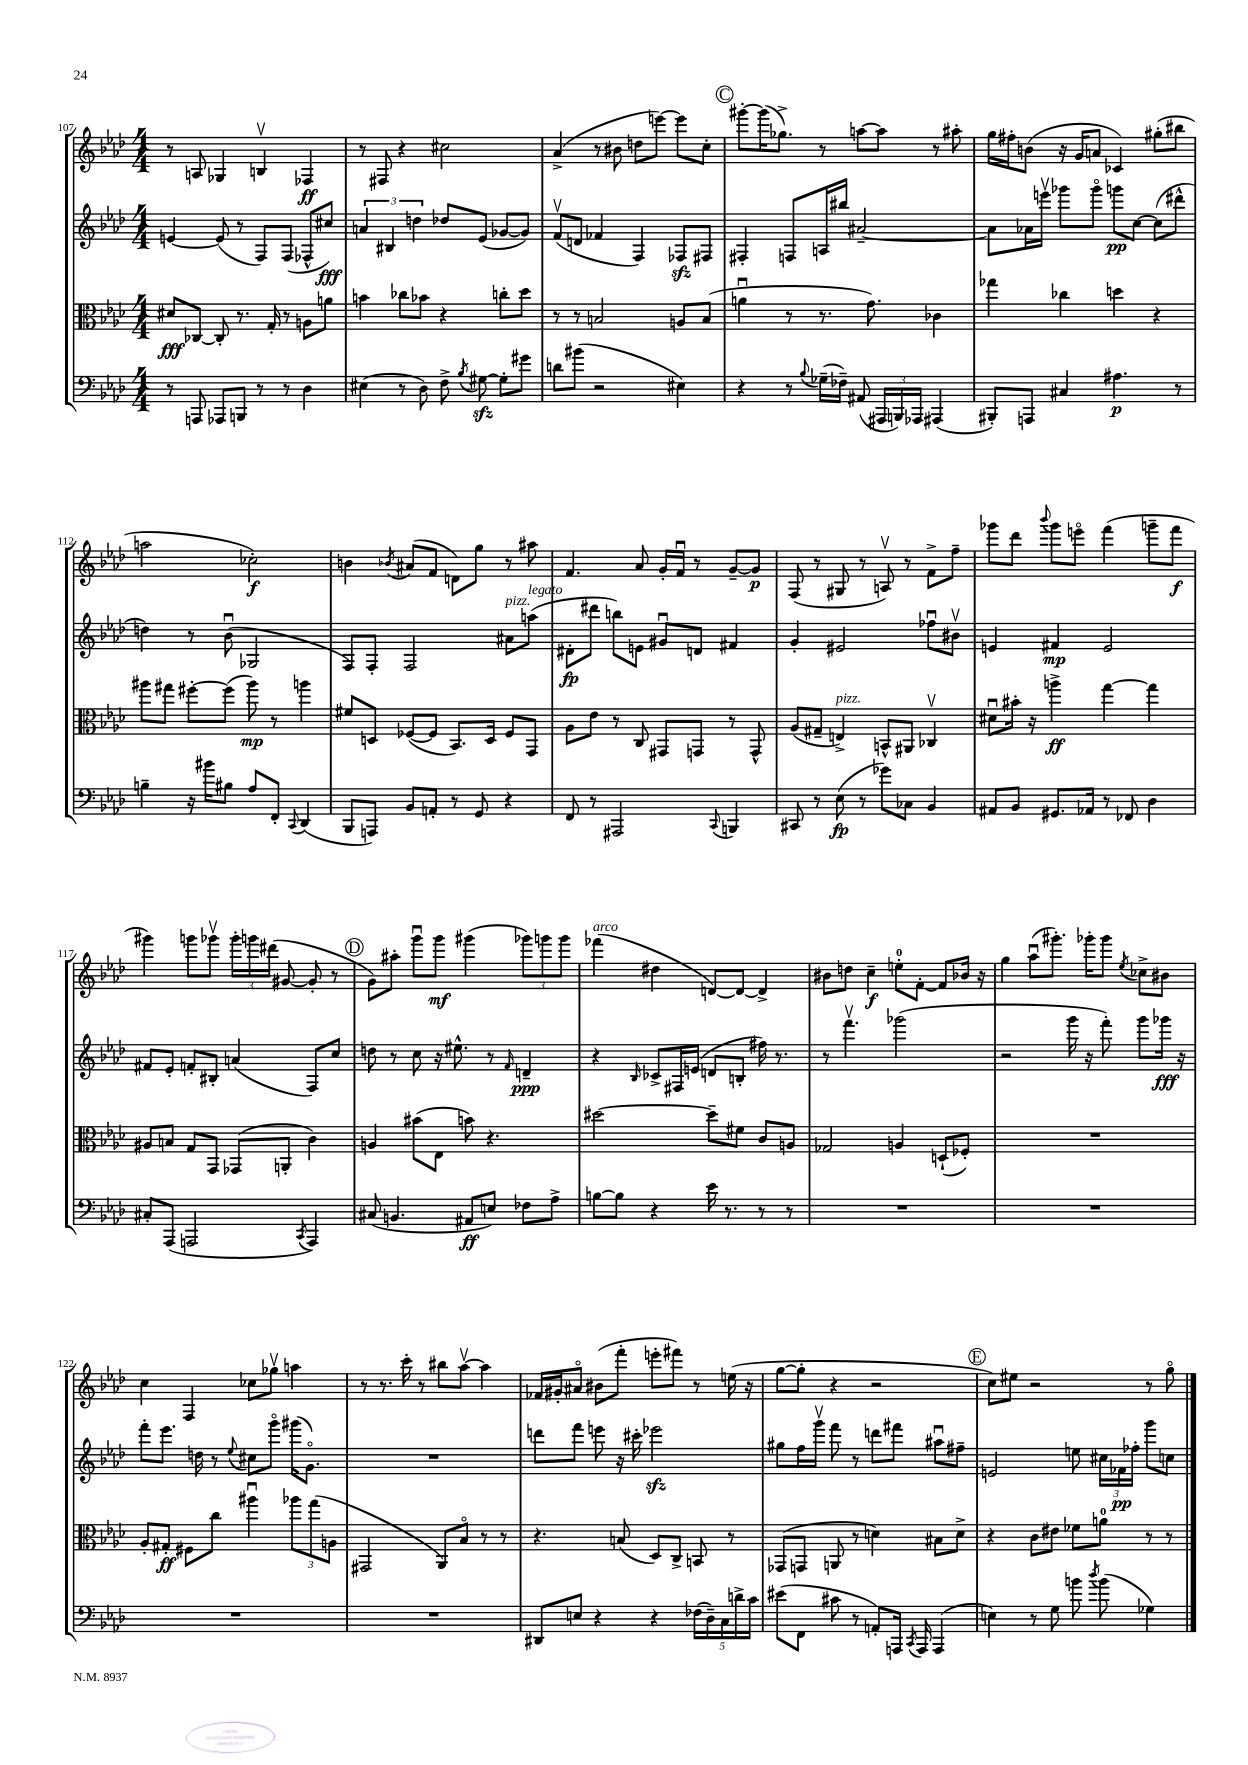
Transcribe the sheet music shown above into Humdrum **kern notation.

**kern	**kern	**kern	**kern
*staff4	*staff3	*staff2	*staff1
*clefF4	*clefC3	*clefG2	*clefG2
*k[b-e-a-d-]	*k[b-e-a-d-]	*k[b-e-a-d-]	*k[b-e-a-d-]
*M4/4	*M4/4	*M4/4	*M4/4
8r	8d#	[4e	8r
8AAA	[8C-	.	8A
8AAA-	8C-']	(8e]	4G-
8BBB	8.r	8r	.
8r	.	8F)	4Bv
.	16G'	.	.
8r	8r	(8F	.
4D-	8A	8F-^^	4F-
.	8a	8cc#)	.
=	=	=	=
(4E#	4b	6a	8r
.	.	.	8F#
.	.	6B#	.
8r	8cc-	.	4r
.	.	6dd	.
8D-)	8b-	.	.
8F^	4r	8dd-	2cc#
8qB-	.	.	.
[8G#	.	(8e-	.
8G#']	8cc'	[8g-	.
8g#	8dd-	8g-])	.
=	=	=	=
8d	8r	(8fv	(4a-^
(8b#	8r	8d	.
2r	2B	4f-	8r
.	.	.	8b#
.	.	4F)	8dd
.	.	.	[8eee)
4E#)	8A	8F-	8eee]
.	(8B	8F#	8cc'
=	=	=	=
4r	4au	4F#'	[8ggg#'
.	.	.	(16ggg#]
.	.	.	8.gg-^)
8r	8r	8F	.
8qqB-	.	.	.
(16G-~	8.r	16A	8r
16F-~)	.	16bb#	.
(8AA#	.	[2a#~	[8aa
.	8.g)	.	.
24AAA#	.	.	8aa]
24BBB)	.	.	.
24AAA-	.	.	.
(4AAA#	4c-	.	8r
.	.	.	8aa#'
=	=	=	=
8BBB#')	4gg-	8a#]	16gg
.	.	.	16ff#'
8AAA	.	16a-	(8b
.	.	16eeev	.
4C#	4cc-	8ggg-	16r
.	.	.	16g
.	.	8ggg-o	8a
4.A#	4dd	8ggg	4c-)
.	.	[8cc	.
.	4r	(8cc]	(8gg#'
8r	.	8ddd#^^	8bb#
=	=	=	=
4B~	8aa#	4dd)	2aa
.	8gg#	.	.
16r	[8ff#'	8r	.
16b#	.	.	.
8B#	(8ff#]	(8b-u	.
8A-	8aa#)	2G-	2cc-')
8FF'	8r	.	.
8qqCC	.	.	.
(4DD-	4aa	.	.
=	=	=	=
8BBB-	8f#	8F)	4b
8AAA)	8D	8F'	.
.	.	.	8qb-
8BB-	([8F-	2F	(8a#
8AA'	8F-]	.	8f
8r	8.BB-)	.	8d)
8GG	.	.	8gg
.	16D	.	.
4r	8F-	8a#	8r
.	8GG	(8aa	8aa#
=	=	=	=
8FF	8A-	8d#'	4.f
8r	8e-	8ddd#	.
2AAA#	8r	8bb)	.
.	8C	8e	8a-
.	8GG#	8g#u	16g'
.	.	.	16fu
.	8GG	8d	8r
8qqCC	.	.	.
4BBB	8r	4f#	[8g~
.	8GG^^	.	8g]
=	=	=	=
8CC#	(8A-	4g'	(8F
8r	8G#~	.	8r
(8E-	4E^)	2e#	8G#
8r	.	.	8r
8g-)	8BB^^	.	8Av)
8C-	8AA#	.	8r
4BB-	4C-v	8ff-u	8f^
.	.	8b#v	8ff~
=	=	=	=
8AA#	8d#u	4e	8ggg-
8BB-	16b#'	.	8ddd-
.	16r	.	.
.	.	.	8qqbbb-
8.GG#	4aa^	4f#	8ggg-
.	.	.	8eeeo
16AA-	.	.	.
8r	[4gg	2e	(4fff
8FF-	.	.	.
4D-	4gg]	.	8ggg~
.	.	.	8fff
=	=	=	=
8C#'	8A#	8f#	4ggg#)
(8AAA-	8B	8e-'	.
2AAA	8G	8f'	8ggg
.	8GG	8B#'	8ggg-v
.	(8GG-	(4a	24ggg-'
.	.	.	24ggg
.	.	.	(24ddd#
.	8AA'	.	[8g#
8qCC	.	.	.
4AAA)	4c)	8F)	8g#']
.	.	8cc	8r
=	=	=	=
(8C#	4A	8dd	8g)
4.BB	.	8r	8aa#'
.	(8b#	8cc	8gggu
.	8E-	16r	8ggg
.	.	8.ee#^^	.
8AA#	8b)	.	(4ggg#
8E)	4.r	8r	.
.	.	16qqf	.
8F-	.	4d~	12ggg-)
.	.	.	12ggg
8A-^	.	.	.
.	.	.	12ggg
=	=	=	=
[8B	[2dd#	4r	(4fff-
8B]	.	.	.
.	.	16qqB-	.
4r	.	8c-^	4dd#
.	.	16F#	.
.	.	(16e	.
16e-	8dd#~]	8d	[8d)
8.r	.	.	.
.	8f#	8B'	8d_
8r	8c	16ff#)	4d^]
.	.	8.r	.
8r	8A	.	.
=	=	=	=
1r	2G-	8r	8b#
.	.	4.fffv	8dd
.	.	.	4cc~
.	4A	(2ggg-	8ee'
.	.	.	[8f'
.	(8D`	.	8f]
.	8F-')	.	16b-
.	.	.	16r
=	=	=	=
1r	1r	2r	4gg
.	.	.	(8aa-u
.	.	.	8.ggg#')
.	.	16ggg	.
.	.	16r	16ggg-'
.	.	8fff')	8ggg-
.	.	.	8qee-
.	.	8ggg	8cc-^
.	.	16ggg-	8b#
.	.	16r	.
=	=	=	=
1r	8A-'	8fff'	4cc
.	8G#'	8.eee-	.
.	8F#	.	4F
.	.	16dd	.
.	8cc	8r	.
.	.	8qqee-	.
.	4aa#u	8cc#	8cc-
.	.	8gggo	8gg-v
.	12aa-	(16ggg#	4aa
.	.	8.go)	.
.	(12gg	.	.
.	12A	.	.
=	=	=	=
1r	2GG#	1r	8r
.	.	.	8.r
.	.	.	16ccc'
.	.	.	8r
.	8AA-)	.	8bb#
.	8B-o	.	[8aa-v
.	8r	.	4aa-]
.	8r	.	.
=	=	=	=
8DD#	4.r	8ddd	16f-
.	.	.	16g#'
8E	.	8fff	8a#o
4r	.	8eee	(8b#
.	(8B	16r	8fff'
.	.	16ccc#'	.
4r	8D-)	2eee-	8eee'
.	8C^	.	8fff#)
(20F-	8BB	.	8r
20D-~)	.	.	.
20C	.	.	.
.	8r	.	(16ee
20d^	.	.	.
.	.	.	16r
20c	.	.	.
=	=	=	=
(8e#	(8GG-	8gg#	[8gg
8FF	8GG	16ff	8gg']
.	.	16gggv	.
8c#	8AA	8fff	4r
8r	8r	8r	.
8AA')	4d)	8ddd	2r
16AAA	.	8fff#	.
8qCC	.	.	.
16AAA	.	.	.
(4AAA	8B#	8aa#u	.
.	8d^	8ff#~	.
=	=	=	=
4E)	4r	2e	8cc)
.	.	.	8ee#
8r	8c	.	2r
8G	8e#	.	.
8b	8f-	8ee	.
8qdd-	.	.	.
(8b	8a	24cc#	.
.	.	24f-	.
.	.	24ff-'	.
4G-)	8r	8ggg	8r
.	8r	8cc	8ggo
==	==	==	==
*-	*-	*-	*-
